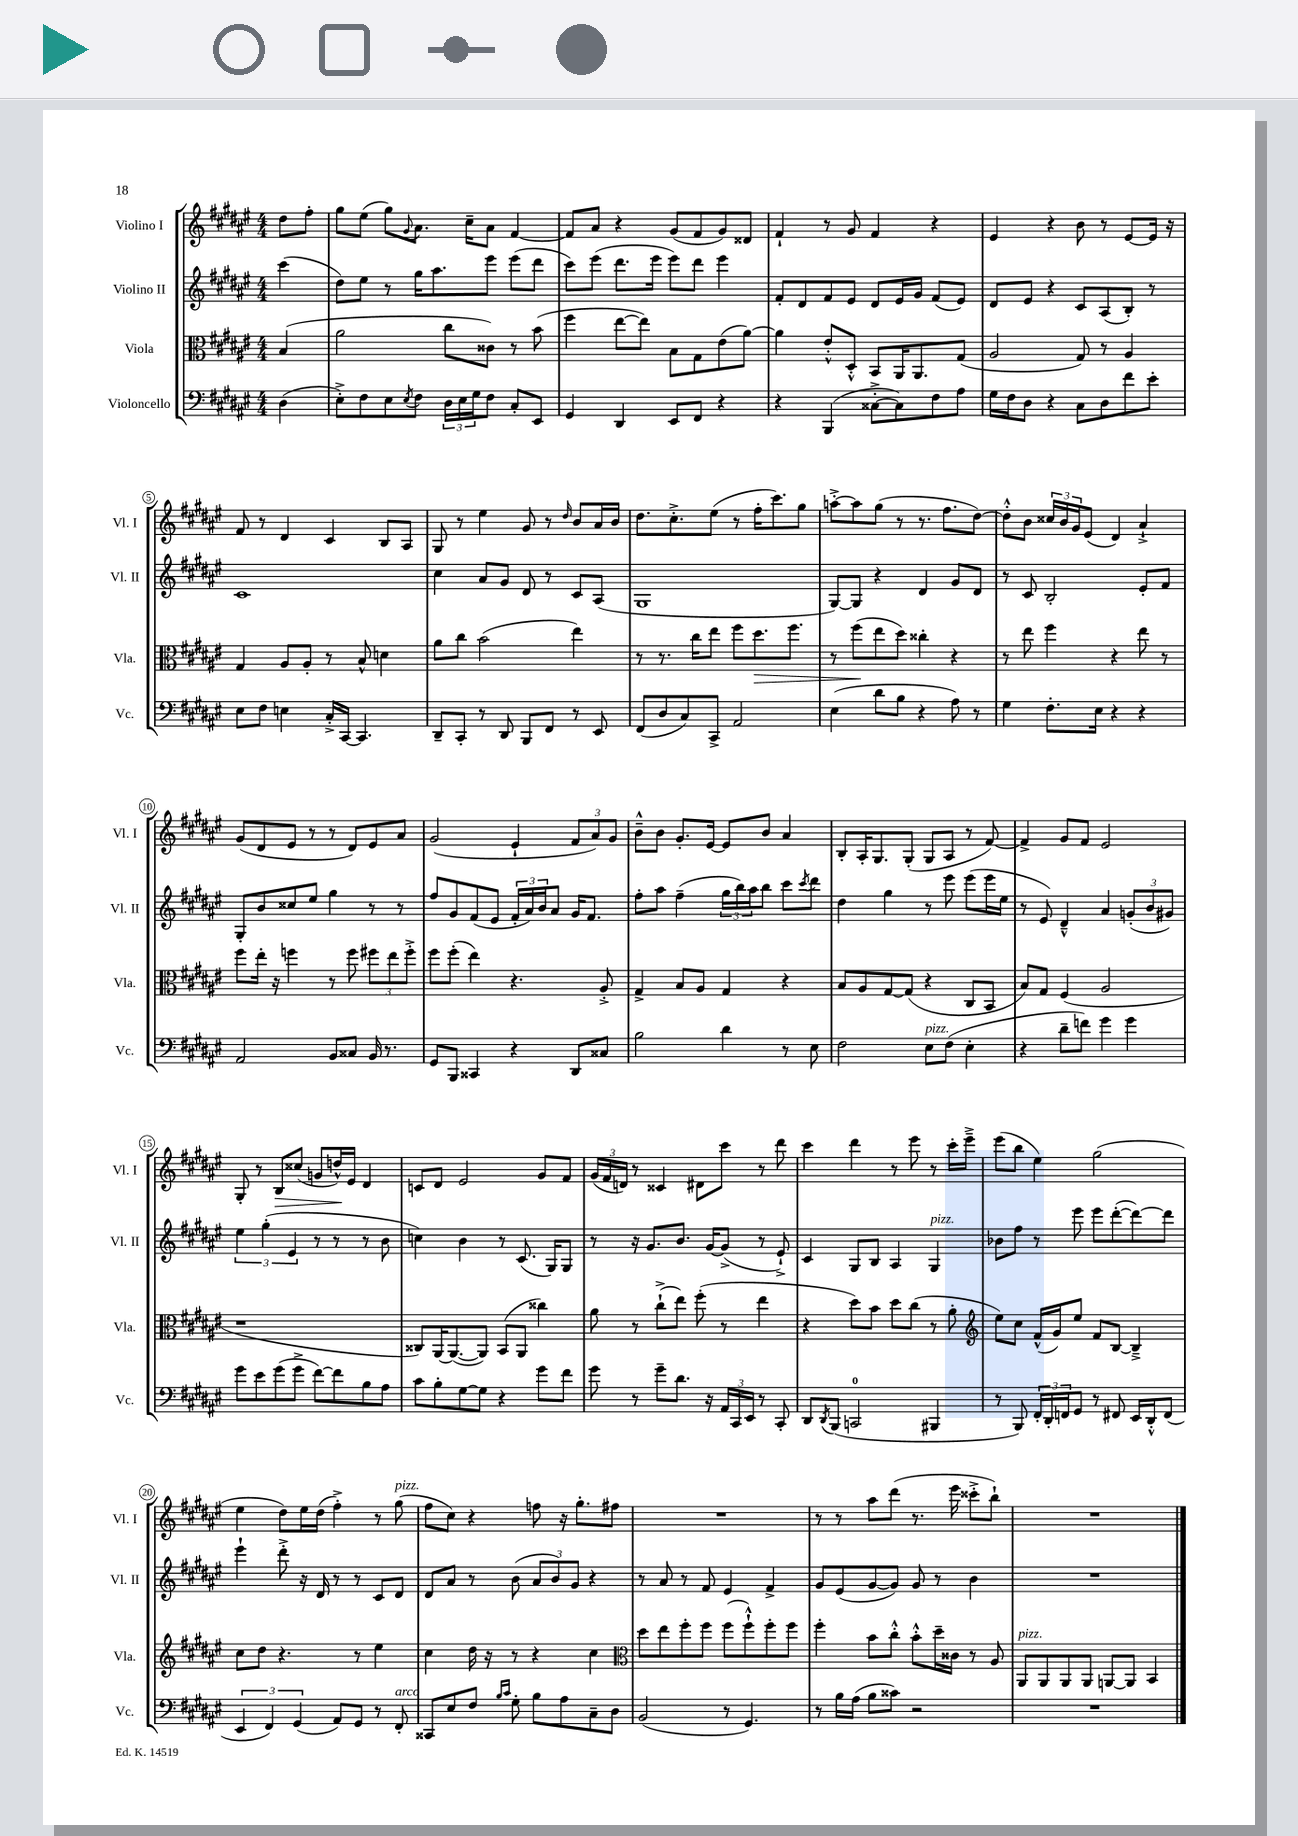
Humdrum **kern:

**kern	**kern	**kern	**kern
*staff4	*staff3	*staff2	*staff1
*clefF4	*clefC3	*clefG2	*clefG2
*k[f#c#g#d#a#e#]	*k[f#c#g#d#a#e#]	*k[f#c#g#d#a#e#]	*k[f#c#g#d#a#e#]
*M4/4	*M4/4	*M4/4	*M4/4
(4D#\	(4B/	(4ccc#\	8dd#\L
.	.	.	8ff#'\J
=	=	=	=
8E#'^\L)	2a#\	8dd#\L)	8gg#\L
8F#\	.	8ee#\J	(8ee#\J
8E#\	.	8r	8gg#\L)
8qE#/	.	.	8qqg#/
8F#\J	.	16gg#\LK	8.a#\J
.	.	8.aa#\	.
24D#\LL	8cc#\L	.	.
24E#\	.	.	.
.	.	.	16cc#~\LK
24G#\J	.	.	.
8F#\J	8c##\J)	8eee#\J	8a#\J
8C#'/L	8r	(8eee#\L	[4f#/
8EE#/J	(8b\	8ddd#\J	.
=	=	=	=
4GG#/	4ff#\	8ccc#\L)	8f#/]L
.	.	(8eee#\J	8a#/J
4DD#/	[8ee#\L	8.ddd#\L	4r
.	8ee#\]J)	.	.
.	.	16eee#\Jk	.
8EE#/L	8B\L	8eee#\L)	(8g#/L
8FF#/J	8G#\	8ddd#\J	8f#/
4r	(8e#\	4eee#\	8g#/)
.	[8a#\J)	.	8d##/J
=	=	=	=
4r	4a#\]	8f#'/L	4f#`/
.	.	8d#/	.
(4BBB/	8e#'^^/L	8f#/	8r
.	8D#'^^/J	8e#/J	8g#/
[8C##'^\L	8BB/L	8d#/L	4f#/
8C##\])	16AA#/K	16e#/L	.
.	8.AA#/	16g#/JJ	.
8F#\	.	(8f#/L	4r
8A#\J	(8G#/J	8e#/J)	.
=	=	=	=
16G#\LL	2A#/	8d#/L	4e#/
16F#\J	.	.	.
8D#\J	.	8e#/J	.
4r	.	4r	4r
8C#\L	8G#/)	8c#/L	8b\
8D#\	8r	(8A#/	8r
8f#\	4A#/	8B'/J)	[8e#/L
8e#'\J	.	8r	16e#/]Jk
.	.	.	16r
=	=	=	=
8E#\L	4G#/	1c#	8f#/
8F#\J	.	.	8r
4E\	8A#/L	.	4d#/
.	8A#'/J	.	.
16C#'^/LL	8r	.	4c#/
[16CC#/JJ	.	.	.
4.CC#/]	8B^^/	.	.
.	4d\	.	8B/L
.	.	.	8A#/J
=	=	=	=
8DD#~/L	8a#\L	4cc#\	8G#/
8CC#'/J	8cc#\J	.	8r
8r	(2b\	8a#/L	4ee#\
8DD#/	.	8g#/J	.
8BBB/L	.	8d#/	8g#/
8FF#/J	.	8r	8r
.	.	.	16qqdd#/
8r	4ee#\)	8c#/L	8b/L
8EE#/	.	(8A#/J	16a#/L
.	.	.	16b/JJ
=	=	=	=
(8FF#/L	8r	1G#	8.dd#\L
8D#/	8.r	.	.
.	.	.	8.cc#'^\
8C#/)	.	.	.
.	16cc#\LK	.	.
8CC#^/J	8ee#\J	.	(8ee#\J
2AA#/	8ff#\L	.	8r
.	8.dd#\	.	16ff#'\LK
.	.	.	8.ccc#\)
.	8.ff#\J	.	.
.	.	.	8gg#\J
=	=	=	=
(4E#\	8r	[8G#/L)	[8aa'^\L
.	(8ff#\L	8G#/]J	8aa\]
8d#\L	8ee#\	4r	(8gg#\J
8B\J	8dd#\J)	.	8r
4r	4cc##'\	4d#/	8.r
.	.	.	8.ff#\L
8A#\)	4r	8g#/L	.
8r	.	8d#/J	[8dd#\J)
=	=	=	=
4G#\	8r	8r	8dd#'^^\]L
.	8ee#\	8c#/	8b\J
8.F#'\L	4ff#\	2B'/	24cc##/LL
.	.	.	24b/
.	.	.	24g#/J
.	.	.	(8e#/J
16E#\Jk	.	.	.
4r	4r	.	4d#/)
4r	8ee#\	8e#'/L	4a#`^/
.	8r	8f#/J	.
=	=	=	=
2AA#/	8ff#\L	8G#'/L	(8g#/L
.	16ee#'\Jk	8b/	8d#/
.	16r	.	.
.	4ff\	8cc##/	8e#/J
.	.	8ee#/J	8r
8BB/L	8r	4gg#\	8r
8C##/J	8ff\	.	8d#/L)
16BB/	12ff#\L	8r	8e#/
8.r	.	.	.
.	12ee#\	.	.
.	.	8r	8a#/J
.	12ff#'^\J	.	.
=	=	=	=
8GG#/L	8ff#\L	8ff#/L	(2g#/
8BBB/J	(8ff#'\J	8g#/	.
4CC##/	4ee#\)	(8f#/	.
.	.	8e#/J	.
4r	4.r	24f#'/LL	4e#`/
.	.	24a#/)	.
.	.	24b/J	.
.	.	8a#/J	.
8DD#/L	.	16g#/LK	12f#/L
.	.	8.f#/J	.
.	.	.	12a#/)
8C##/J	8A#'^/	.	.
.	.	.	12g#/J
=	=	=	=
2B\	4G#^/	8ff#'\L	8b~^^\L
.	.	8aa#\J	8b\J
.	8B/L	(4ff#~\	8.g#'/L
.	8A#/J	.	.
.	.	.	[16e#/Jk
4d#\	4G#/	24gg#\LL	8e#/]L
.	.	24bb\)	.
.	.	24aa#\J	.
.	.	8bb\J	8b/J
8r	4r	8ccc#\L	4a#/
.	.	8qccc#/	.
8E#\	.	8ddd#\J	.
=	=	=	=
2F#\	8B/L	4dd#\	8B'/L
.	8A#/	.	16A#'/K
.	.	.	8.G#/
.	[8G#/	4gg#\	.
.	(8G#/]J	.	(8G#'/J
8E#\L	4r	8r	8G#/L
(8F#\J	.	8eee#\	8A#/J
4E#'\	8C#/L	(8eee#\L	8r
.	8BB/J	16eee#\L	[8f#/)
.	.	16ee#\JJ	.
=	=	=	=
4r	8B/L)	8r	4f#^/]
.	8G#/J	8e#/)	.
8d#~\L	(4F#/	4d#~^^/	8g#/L
8f\J)	.	.	8f#/J
4g#\	2A#/	4a#/	2e#/
4g#\	.	(12g'/L	.
.	.	12b/	.
.	.	12g#/J)	.
=	=	=	=
8g#\L	1r	6ee#\	8G#'/
8e#\	.	.	8r
.	.	(6gg#'\	.
(8g#\	.	.	8B/L
.	.	6e#/	.
8g#^\J	.	.	(8cc##/J
[8f#\L)	.	8r	8g/L
8f#\]	.	8r	16dd^^/L)
.	.	.	16e#/JJ
8B\	.	8r	4d#/
8A#\J	.	8b\	.
=	=	=	=
8c#\L	8C##/L)	4cc\)	8c/L
8B'\	[16AA#/K	.	8d#/J
.	(8.AA#/_	.	.
[8G#\	.	4b\	2e#/
8G#\]J	8AA#/]J)	.	.
4r	(8BB/L	8r	.
.	8AA#/J	(8.c#/	.
8g#\L	4cc##\)	.	8g#/L
.	.	16G#/LK)	.
8f#\J	.	8G#/J	8f#/J
=	=	=	=
8g#\	8a#\	8r	(24g#/LL
.	.	.	24f#/
.	.	.	24d/JJ)
8r	8r	16r	8r
.	.	8.g#/L	.
8g#~\L	(8cc#`^\L	.	4c##/
8.d#\J	8ee#\J)	8.b/J	.
.	(8ff#'\	.	8d#\L
16r	.	[16g#/LK	.
24AA#/LL	8r	(8g#^/]J	8ccc#\J
24CC#/	.	.	.
24EE#/JJ	.	.	.
8r	4ee#\	8r	8r
8CC#'/	.	8e#`^/)	8ddd#\
=	=	=	=
8DD#/L	4r	4c#/	4ccc#\
8qDD#/	.	.	.
(8BBB/J	.	.	.
2CC/	8dd#\L)	8G#/L	4ddd#\
.	8b\J	8B/J	.
.	8dd#\L	4A#/	8r
.	(8cc#\J	.	8eee#\
4BBB#/	8r	4G#/	8r
.	8a#'\	.	16ccc#'\LL
.	.	.	16eee#~^\JJ
=	=	=	=
*	*clefG2	*	*
8r	8ee#\L)	8b-\L	(8eee#\L
8BBB/)	8cc#\J	8ff#\J	8bb\J
24FF#'/LL	(16f#^^/LL	8r	4ee#\)
24DD#'/	.	.	.
.	16g#/J)	.	.
24FF/J	.	.	.
8GG#/J	8ee#/J	8eee#\	.
8r	8f#/L	8eee#\L	(2gg#\
8FF#/	[8B/J	([8ddd#'\	.
16EE#/LL	4B~^/]	8ddd#\_)	.
16DD#'^^/J	.	.	.
(8FF#/J	.	8ddd#\]J	.
=	=	=	=
6EE#/	8cc#\L	4eee#`\	4ee#\
.	8dd#\J	.	.
6FF#/)	.	.	.
.	4.r	8ddd#'^\	8dd#\L)
(6GG#/	.	.	.
.	.	16r	16ee#\L
.	.	16d#/	(16dd#\JJ
8AA#/L)	.	8r	4ff#'^\)
8GG#/J	8r	8r	.
8r	4ee#\	8c#/L	8r
8FF#'/	.	8d#/J	(8gg#\
=	=	=	=
8CC##/L	4cc#\	8d#/L	8ff#\L
8E#/	.	8a#/J	8cc#\J)
8F#/J	16dd#\	8r	4r
.	16r	.	.
16qqB/LL	.	.	.
16qqc#/JJ	.	.	.
8G#'\	8r	(8b\	.
8B\L	4r	12a#/L	8ff\
.	.	12b/)	.
8A#\	.	.	16r
.	.	12g#/J	.
.	.	.	8.gg#'\L
8C#~\	4cc#\	4r	.
8D#\J	.	.	8ff#\J
=	=	=	=
*	*clefC3	*	*
(2BB/	8dd#\L	8r	1r
.	8ee#\	8a#/	.
.	8ff#'\	8r	.
.	8ff#\J	8f#/	.
8r	(8ff#\L	4e#/	.
4.GG#/)	8ff#`^^\)	.	.
.	8ff#'\	4f#^/	.
.	8ff#\J	.	.
=	=	=	=
8r	4ff#'\	8g#/L	8r
16B\LL	.	(8e#/	8r
(16A#\JJ	.	.	.
8B\L	8b\L	[8g#/	8aa#\L
8c##\J)	8cc#'^^\J	8g#/]J)	(8ddd#\J
2r	8b'^^\L	8g#/	8.r
.	16dd#~\L	8r	.
.	16c##\JJ	.	16eee#\
.	8r	4b\	8ccc##'^\L
.	8A#/	.	8bb`\J)
=	=	=	=
1r	8AA#/L	1r	1r
.	8AA#/	.	.
.	8AA#/	.	.
.	8AA#/J	.	.
.	[8AA/L	.	.
.	8AA/]J	.	.
.	4BB/	.	.
==	==	==	==
*-	*-	*-	*-
